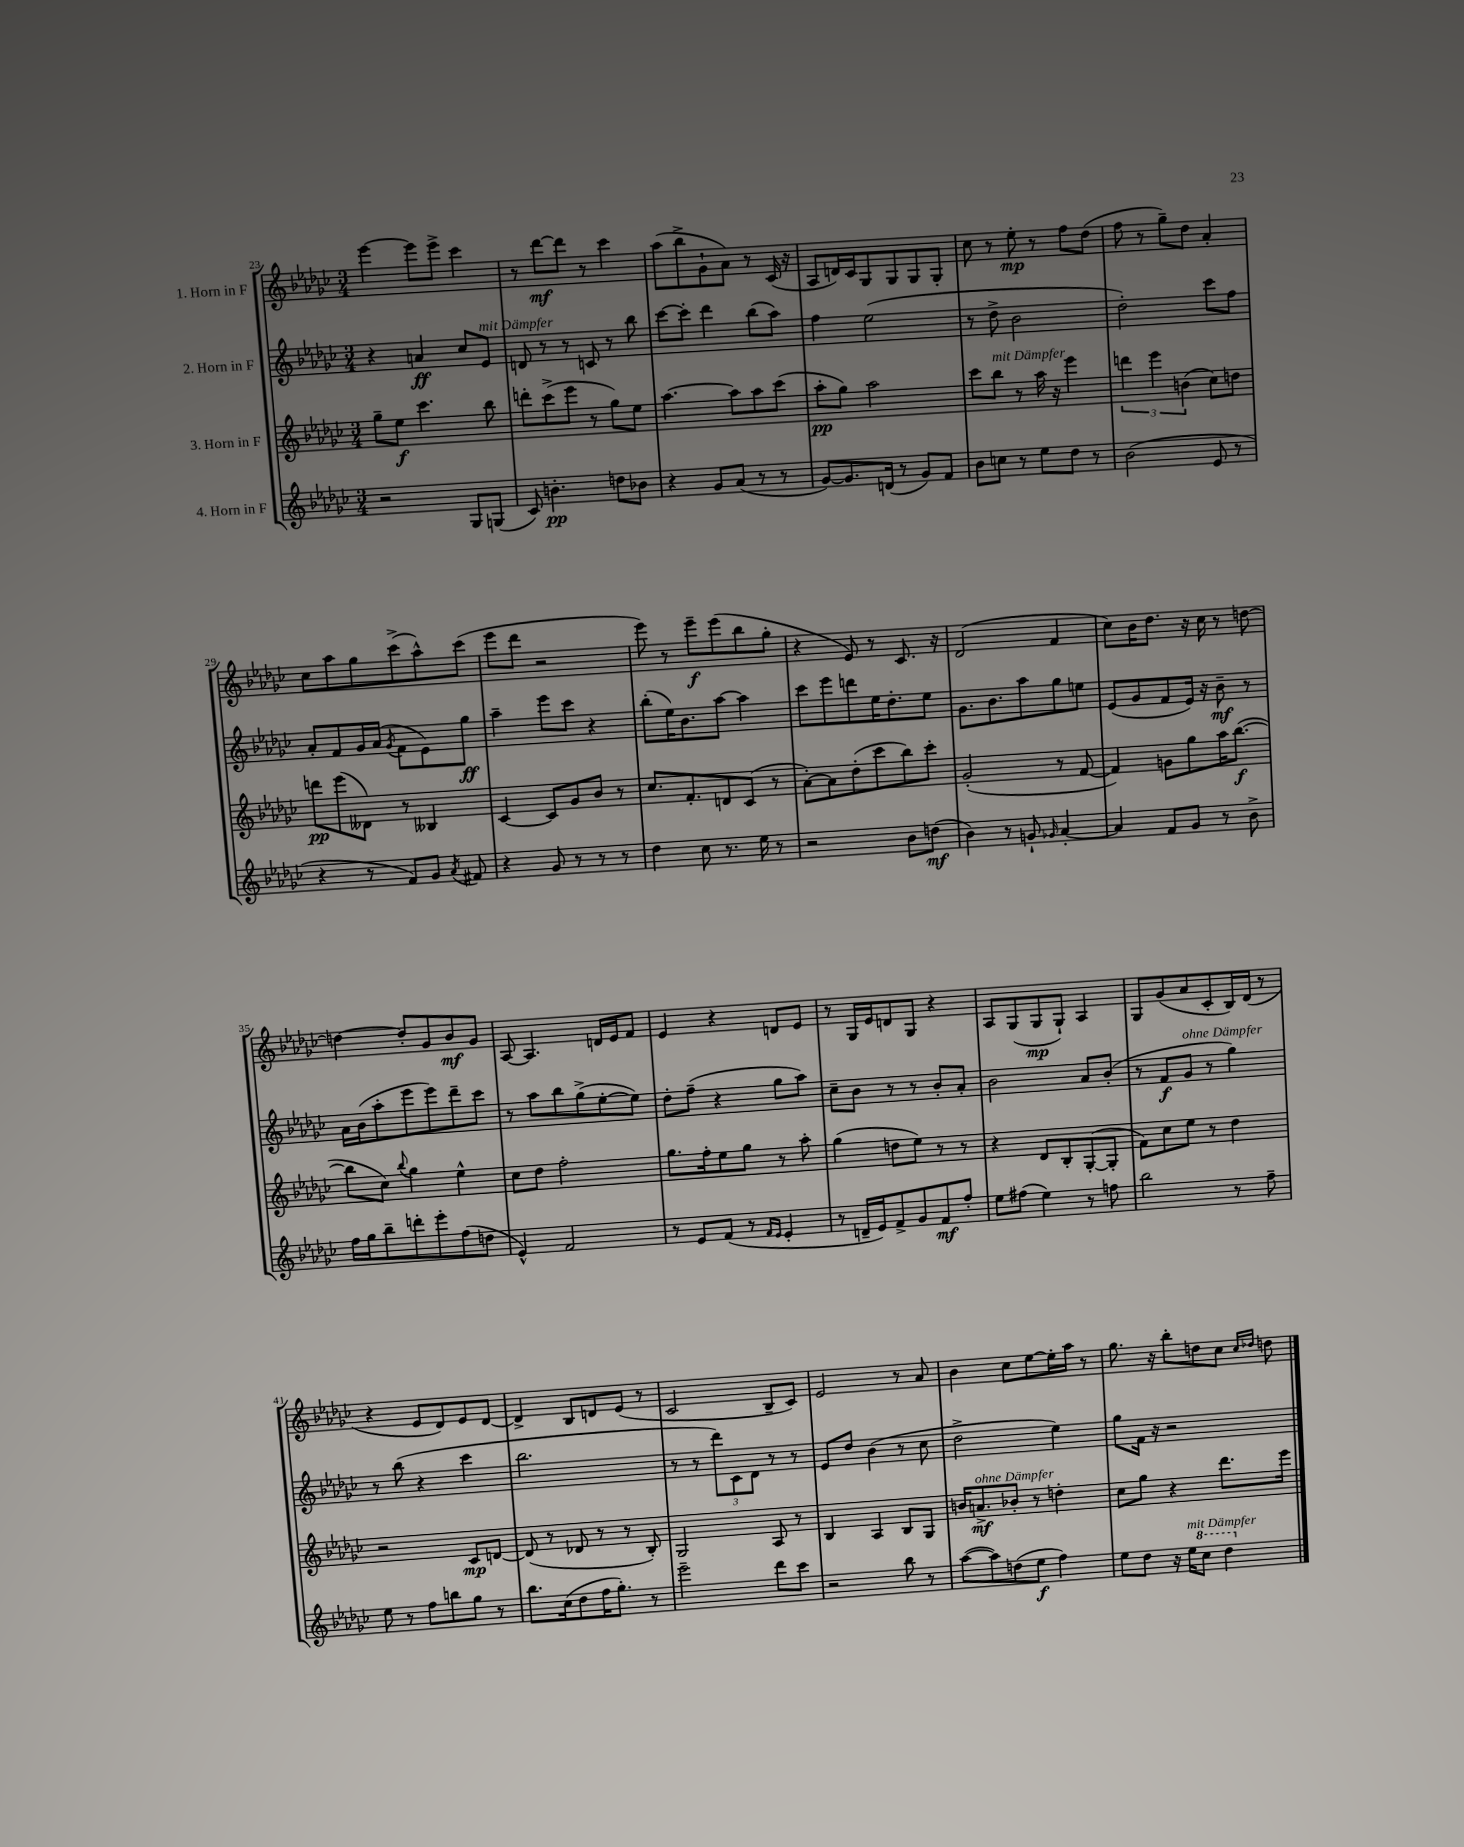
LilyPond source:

<<
\new StaffGroup <<
\new Staff = "s0" \with { instrumentName = "1. Horn in F" } {
    \clef treble \key ges \major \numericTimeSignature \time 3/4
    \autoBeamOff ees'''4~ ees'''8[ ees'''8]-> ces'''4 |
    r8 des'''8[~\mf des'''8] r8 ces'''4 |
    aes''8[( bes''8-> ges'8-! aes'8]) r8 ces'16( r16 |
    aes8[ d'16) ces'16 ges8 ges8 ges8 ges8]-. |
    ces''8 r8 ees''8-.\mp r8 f''8[ des''8]( |
    f''8 r8 ges''8[--) des''8] aes'4-. |
    ces''8[ aes''8 ges''8 ces'''8->( aes''8-^) ces'''8]( |
    ees'''8[ des'''8] r2 |
    ees'''8) r8 ees'''8[--\f ees'''8( bes''8 ges''8]-. |
    r4 ees'8) r8 ces'8. r16 |
    des'2( f'4 |
    ces''8[) bes'16 des''8.] r16 ces''16 r8 d''8~ |
    d''4~ d''8[-. ges'8 bes'8\mf ges'8] |
    aes8~ aes4. d'16[ ees'16 f'8] |
    ees'4 r4 d'8[ ees'8] |
    r8 ges16[ ees'16 d'8 ges8] r4 |
    aes8[ ges8( ges8\mp ges8]-!) aes4 |
    ges8[ ges'8( aes'8 ces'8-. bes16) des'16]( r8 |
    r4 ees'8[ des'8) ees'8 des'8]~ |
    des'4-> bes8[ d'8 ees'8]( r8 |
    ces'2 bes8[-- ces'8]) |
    ees'2 r8 aes'8 |
    bes'4 ces''8[ ees''8~ ees''16-. aes''16] r8 |
    ges''8. r16 bes''8[-. d''8 ces''8] \grace { ces''16[ des''16] } d''8 \bar "|." |
}
\new Staff = "s1" \with { instrumentName = "2. Horn in F" } {
    \clef treble \key ges \major \numericTimeSignature \time 3/4
    \autoBeamOff r4 a'4\ff ces''8[ ees'8]^\markup { \italic "mit Dämpfer" } |
    d'8 r8 r8 c'8 r8 bes''8 |
    ces'''8[~ ces'''8]-. des'''4 bes''8[( aes''8]) |
    f''4 ees''2( |
    r8 des''8-> bes'2 |
    des''2-.) ces'''8[ f''8] |
    aes'8[-. f'8 ges'16 aes'16]( \acciaccatura { ges'8 } f'8[ ees'8) ges''8]\ff |
    aes''4-- ees'''8[ ces'''8] r4 |
    bes''8[-.( ees''16) bes'8. aes''8]~ aes''4 |
    ces'''8[ ees'''8 d'''8 ees''16 des''8.-. ees''8] |
    ges'8.[ bes'8. aes''8 ges''8 e''8] |
    ees'8[( ges'8 f'8 ees'16]) r16 bes'8--\mf r8 |
    aes'16[ bes'16( aes''8-. ees'''8 ees'''8) des'''8-- ces'''8] |
    r8 aes''8[ bes''8 ges''8->( ees''8~-. ees''8]) |
    des''8[-. f''8]--( r4 ges''8[ aes''8]) |
    ces''8[-- bes'8] r8 r8 bes'8[-. aes'8]-. |
    bes'2 aes'8[ bes'8]-.( |
    r8 f'8[\f ges'8]^\markup { \italic "ohne Dämpfer" } r8 ges''4) |
    r8 bes''8( r4 ces'''4 |
    bes''2. |
    r8 r8 \tuplet 3/2 { des'''8[) ces'8 des'8] } r8 r8 |
    ees'8[ des''8] bes'4( r8 ces''8 |
    des''2-> ees''4) |
    ges''8[ f'16] r16 r2 \bar "|." |
}
\new Staff = "s2" \with { instrumentName = "3. Horn in F" } {
    \clef treble \key ges \major \numericTimeSignature \time 3/4
    \autoBeamOff ges''8[-- ees''8]\f ces'''4. bes''8 |
    d'''8[-. ces'''8->( ees'''8] r8 ges''8[) ees''8] |
    aes''4.~ aes''8[ aes''8 ces'''8]( |
    aes''8[-.\pp ges''8]) aes''2 |
    ces'''8[ bes''8]^\markup { \italic "mit Dämpfer" } r8 aes''16 r16 ees'''4 |
    \tuplet 3/2 { d'''4 ees'''4 b'4( } ces''8[) d''8] |
    d'''8[\pp ees'''8( deses'8]) r8 beses4 |
    ces'4~ ces'8[ ges'8 bes'8] r8 |
    ces''8.[ f'8.-. d'8 ces'8]( r8 |
    aes'8[~-.) aes'8 des''8-.( ces'''8 bes''8) ces'''8]-. |
    ges'2-.( r8 f'8~ |
    f'4) g'8[ ges''8 aes''16 bes''8.]~\f( |
    bes''8[ ces''8]) \appoggiatura { bes''8 } ges''4 ees''4-^ |
    ces''8[ des''8] f''2-. |
    ges''8.[ f''16-. ees''8 ges''8] r8 aes''8-. |
    ges''4( d''8[ ees''8]) r8 r8 |
    r4 des'8[ bes8-. ges8~-.( ges8]-. |
    f'8[) ces''8 ees''8] r8 des''4 |
    r2 ces'8[\mp d'8]~ |
    d'8( r8 des'8 r8 r8 bes8-.) |
    ges2 aes8 r8 |
    bes4 aes4 bes8[ ges8] |
    b'16[ a'8.->\mf^\markup { \italic "ohne Dämpfer" } bes'8]-. r8 d''4-. |
    ces''8[ ges''8] r4 des'''8.[ ees'''16] \bar "|." |
}
\new Staff = "s3" \with { instrumentName = "4. Horn in F" } {
    \clef treble \key ges \major \numericTimeSignature \time 3/4
    \autoBeamOff r2 ges8[ g8]( |
    ces'8) b'4.-.\pp d''8[ bes'8] |
    r4 ges'8[ aes'8]( r8 r8 |
    ges'8[~) ges'8. d'16]( r8 ges'8[) f'8] |
    bes'8[ c''8] r8 ees''8[ des''8] r8 |
    bes'2( ees'8 r8 |
    r4 r8 f'8[) ges'8] \acciaccatura { aes'8 } fis'8 |
    r4 ges'8 r8 r8 r8 |
    des''4 ces''8 r8. ees''16 r8 |
    r2 bes'8[ d''8]\mf( |
    bes'4) r8 g'8-! \grace { ges'16 } aes'4~-. |
    aes'4 f'8[ ges'8] r8 bes'8-> |
    f''16[ ges''16 bes''8-- d'''8-. ees'''8-. f''8( d''8] |
    ees'4-^) f'2 |
    r8 ees'8[ f'8]( r8 \grace { f'16[ ees'16] } ees'4-. |
    r8 d'16[-- ees'16) f'8-> ges'8 f'8\mf f''8]-. |
    ees''8[ fis''8]( ees''4) r8 f''8 |
    bes''2 r8 f''8-- |
    ees''8 r8 f''8[ b''8 ges''8] r8 |
    bes''8.[ ces''16( des''8 f''16 ges''8.]-.) r8 |
    ees'''2-- des'''8[ ces'''8] |
    r2 bes''8 r8 |
    aes''8[~( aes''8) d''8( ees''8]\f f''4) |
    ees''8[ des''8] r16 ees''16[^\markup { \italic "mit Dämpfer" } \ottava #1 ces'''8] des'''4 \ottava #0 \bar "|." |
}
>>
>>
\layout { \context { \Score currentBarNumber = #23 } }
